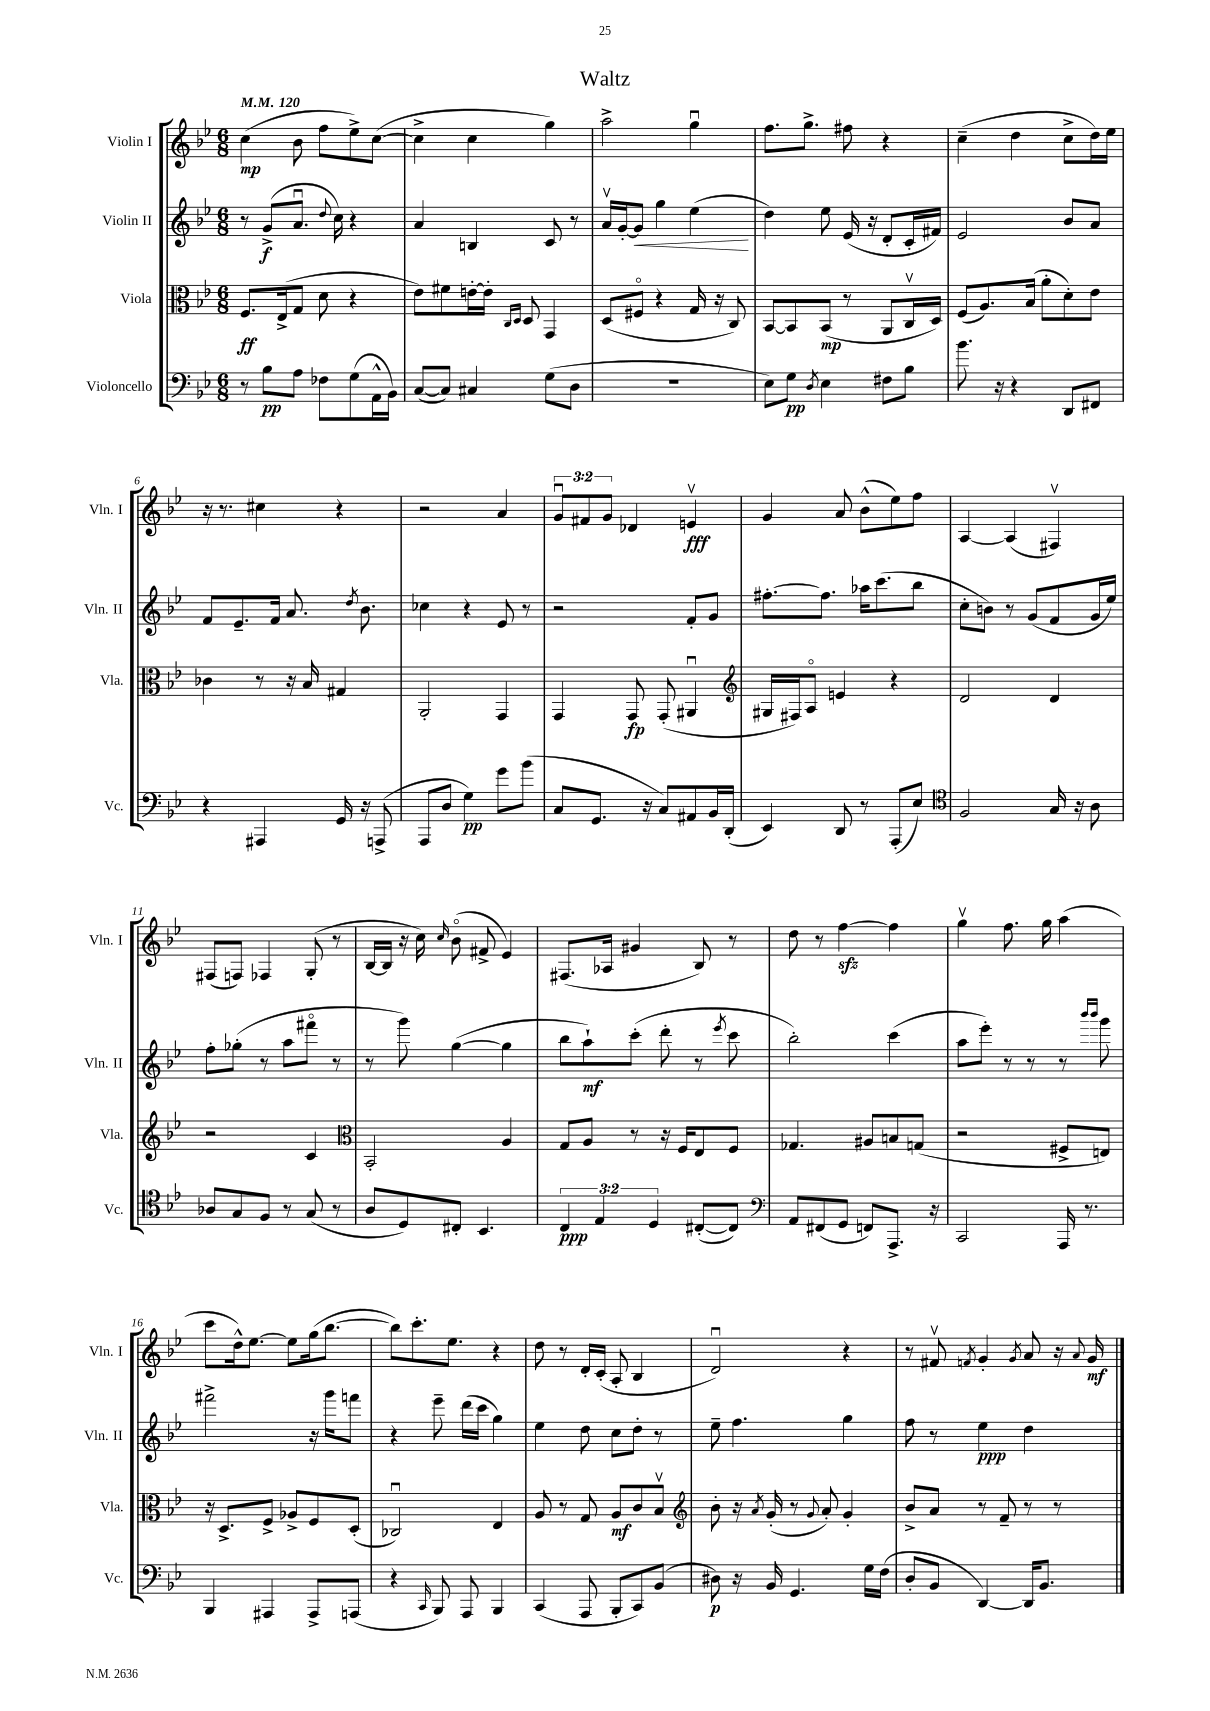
\header { title = "Waltz" }
<<
\new StaffGroup <<
\new Staff = "s0" \with { instrumentName = "Violin I" shortInstrumentName = "Vln. I" } {
    \clef treble \key bes \major \numericTimeSignature \time 6/8 \override Staff.TupletNumber.text = #tuplet-number::calc-fraction-text \tempo 4 = 120
    \autoBeamOff c''4\mp( bes'8 f''8[ ees''8->) c''8]~( |
    c''4-> c''4 g''4) |
    a''2-> g''4\downbow |
    f''8.[ g''8.]-> fis''8 r4 |
    c''4--( d''4 c''8[-> d''16) ees''16] |
    r16 r8. cis''4 r4 |
    r2 a'4 |
    \tuplet 3/2 { g'8[\downbow fis'8 g'8] } des'4 e'4\upbow\fff |
    g'4 a'8 bes'8[-^( ees''8) f''8] |
    a4~ a4( fis4\upbow) |
    fis8[( f8]) fes4 g8-.( r8 |
    bes16[~ bes16] r16 c''16) \grace { c''16 } bes'8\flageolet( fis'8-> ees'4) |
    fis8.[( aes16] gis'4 bes8) r8 |
    d''8 r8 f''4~\sfz f''4 |
    g''4\upbow f''8. g''16 a''4( |
    c'''8[ d''16-^) ees''8.]~ ees''8[ g''16( bes''8.]~ |
    bes''8[) c'''8.-. ees''8.] r4 |
    d''8 r8 d'16[-. c'16]-.( a8-. bes4 |
    d'2\downbow) r4 |
    r8 fis'8\upbow \acciaccatura { f'8 } g'4-. \acciaccatura { g'8 } a'8 r16 \appoggiatura { a'8 } g'16\mf \bar "|." |
}
\new Staff = "s1" \with { instrumentName = "Violin II" shortInstrumentName = "Vln. II" } {
    \clef treble \key bes \major \numericTimeSignature \time 6/8
    \autoBeamOff r8 g'8[->\f( a'8.]\downbow \appoggiatura { d''8 } c''16) r4 |
    a'4 b4 c'8 r8 |
    a'16[\upbow g'16~-. g'8]\< g''4 ees''4\!( |
    d''4) ees''8 ees'16( r16 d'8[-. c'16-. fis'16]) |
    ees'2 bes'8[ a'8] |
    f'8[ ees'8.-- f'16] a'8. \acciaccatura { d''8 } bes'8. |
    ces''4 r4 ees'8 r8 |
    r2 f'8[-. g'8] |
    fis''8.[~-. fis''8.] aes''16[ c'''8.( bes''8] |
    c''8[-. b'8]) r8 g'8[( f'8 g'16 ees''16]) |
    f''8[-. ges''8]-.( r8 a''8[ fis'''8]\flageolet r8 |
    r8 g'''8) g''4~( g''4 |
    bes''8[ a''8-!\mf) c'''8]-.( d'''8-. r8 \acciaccatura { ees'''8 } c'''8 |
    bes''2-.) c'''4( |
    a''8[ ees'''8]-.) r8 r8 r8 \grace { bes'''16[ bes'''16] } g'''8 |
    fis'''2-> r16 g'''16[ f'''8] |
    r4 ees'''8-- d'''16[( c'''16] g''4) |
    ees''4 d''8 c''8[ d''8]-. r8 |
    ees''8-- f''4. g''4 |
    f''8 r8 ees''4\ppp d''4 \bar "|." |
}
\new Staff = "s2" \with { instrumentName = "Viola" shortInstrumentName = "Vla." } {
    \clef alto \key bes \major \numericTimeSignature \time 6/8
    \autoBeamOff f8.[\ff ees16->( g8] d'8 r4 |
    ees'8[) fis'8 e'16~-. e'16]-. \grace { c16[ d16] } d8 g,4 |
    d8[( fis8]\flageolet r4 g16 r16 c8) |
    bes,8[~ bes,8 bes,8]\mp( r8 a,8[ c16\upbow d16]) |
    f8[( a8.) bes16]( a'8[-. d'8-.) ees'8] |
    ces'4 r8 r16 bes16 gis4 |
    a,2-. g,4 |
    g,4 g,8\fp g,8-.( ais,4\downbow |
    \clef treble gis16[ fis16) a8]\flageolet e'4 r4 |
    d'2 d'4 |
    r2 c'4 |
    \clef alto bes,2-. a4 |
    g8[ a8] r8 r16 f16[ ees8 f8] |
    ges4. ais8[ b8 g8]( |
    r2 fis8[-> e8]) |
    r16 d8.[-> f8]-> aes8[-> f8 d8]-.( |
    ces2\downbow) ees4 |
    a8 r8 g8 a8[\mf c'8 bes8]\upbow |
    \clef treble bes'8-. r16 \acciaccatura { a'8 } g'16-.( r8 \appoggiatura { g'8 } a'8-.) g'4-. |
    bes'8[-> a'8] r8 f'8-- r8 r8 \bar "|." |
}
\new Staff = "s3" \with { instrumentName = "Violoncello" shortInstrumentName = "Vc." } {
    \clef bass \key bes \major \numericTimeSignature \time 6/8 \override Staff.TupletNumber.text = #tuplet-number::calc-fraction-text
    \autoBeamOff r8 bes8[\pp a8] fes8[ g8( a,16-^ bes,16]) |
    c8[~( c8]) cis4 g8[( d8] |
    R2. |
    ees8[) g8]\pp \acciaccatura { d8 } ees4 fis8[ bes8] |
    bes'8. r16 r4 d,8[ fis,8] |
    r4 ais,,4 g,16 r16 a,,8->( |
    a,,8[ d8] g4\pp) g'8[ bes'8]( |
    c8[ g,8.] r16 c8[) ais,8 bes,16 d,16]-.( |
    ees,4) d,8 r8 a,,8[-.( ees8]) |
    \clef tenor f2 g16 r16 a8 |
    aes8[ g8 f8] r8 g8( r8 |
    a8[ d8) cis8]-. bes,4. |
    \tuplet 3/2 { c4\ppp ees4 d4 } cis8[~-.( cis8]) |
    \clef bass a,8[ fis,8( g,8] f,8[) a,,8.]-> r16 |
    c,2 a,,16 r8. |
    bes,,4 ais,,4 ais,,8[-> a,,8]( |
    r4 \grace { c,16 } bes,,8) a,,8 bes,,4 |
    c,4( a,,8 bes,,8[-. c,8) bes,8]( |
    dis8\p) r16 bes,16 g,4. g16[ f16]( |
    d8[-. bes,8] d,4~) d,16[ bes,8.] \bar "|." |
}
>>
>>
